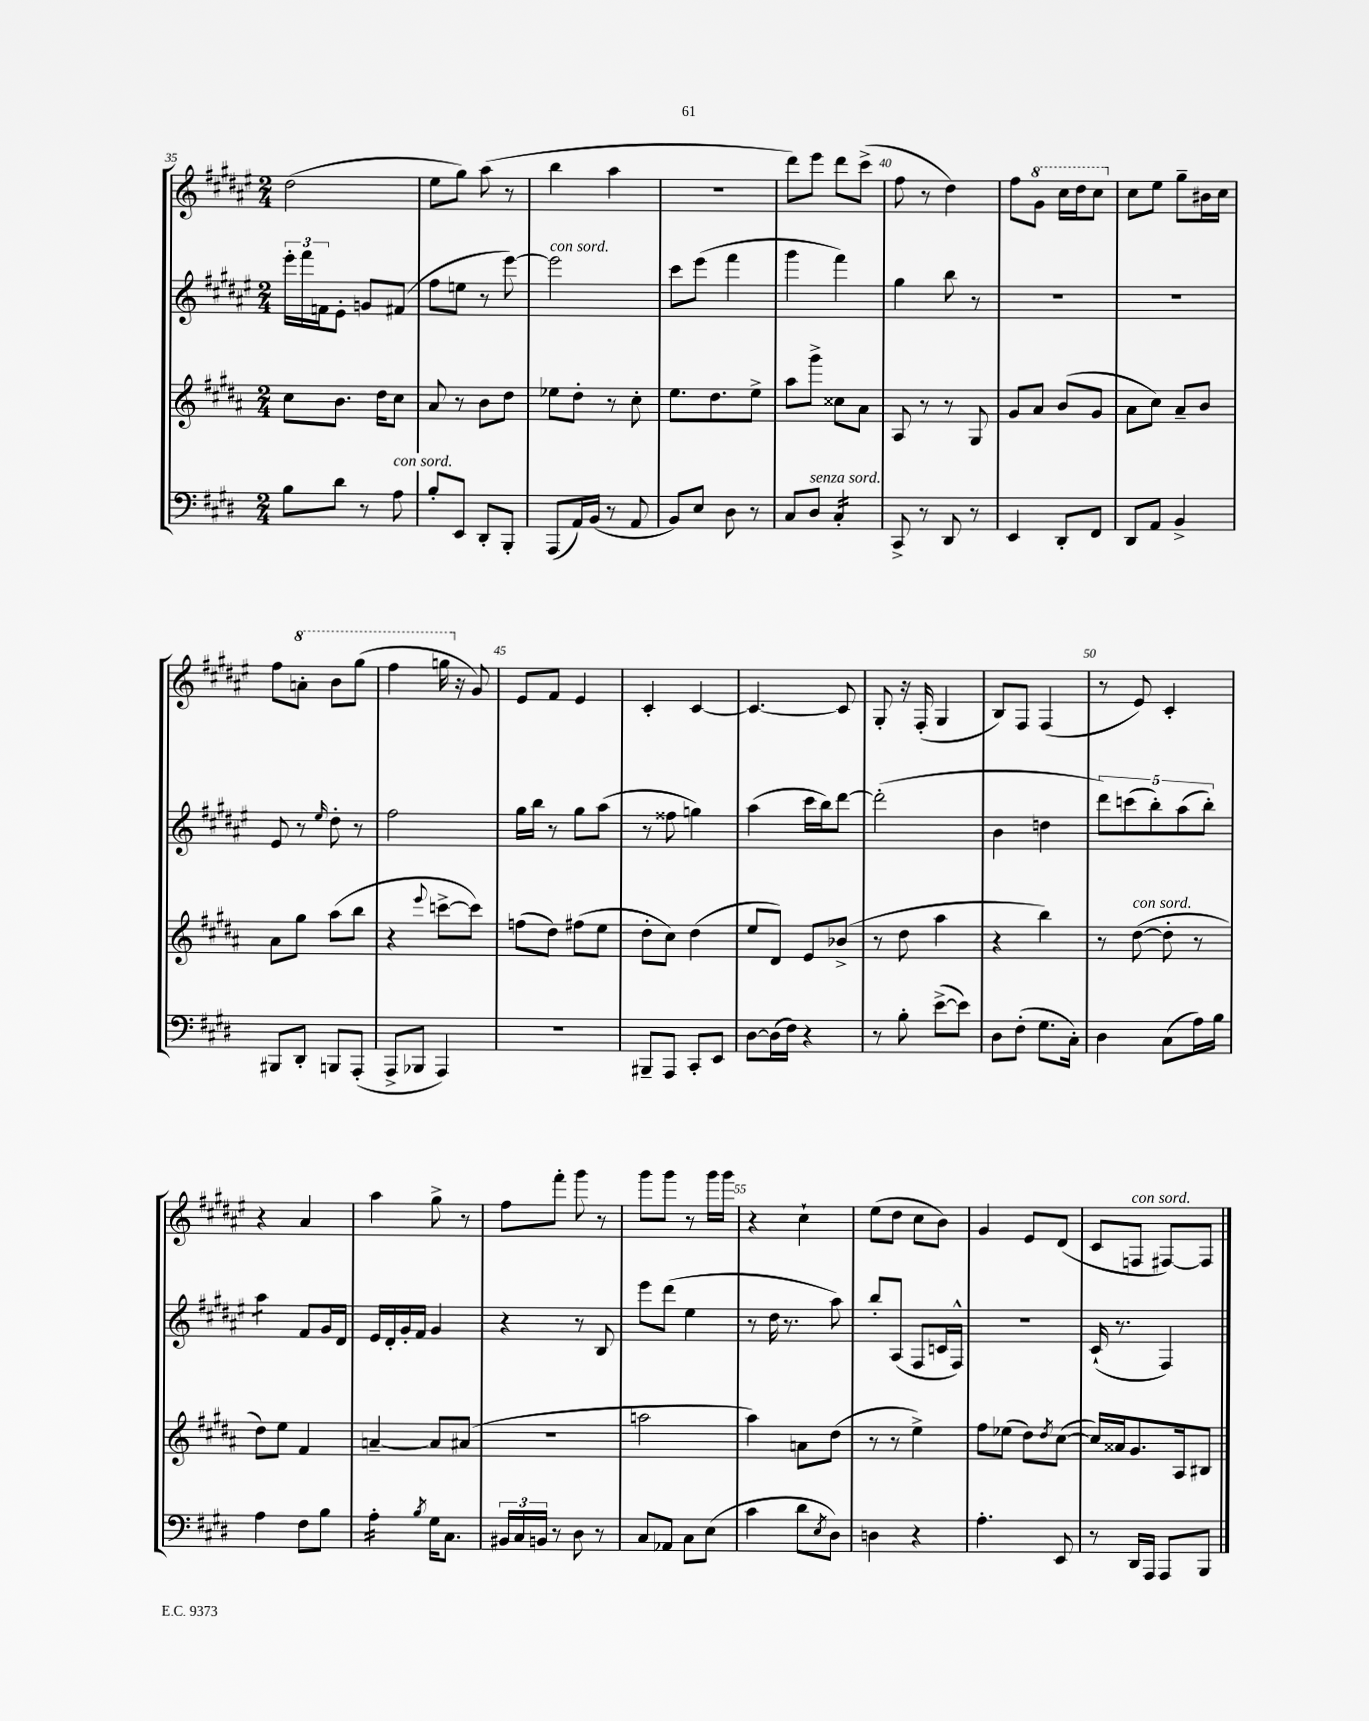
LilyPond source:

<<
\new StaffGroup <<
\new Staff = "s0" {
    \clef treble \key fis \major \numericTimeSignature \time 2/4
    dis''2( |
    eis''8 gis''8) ais''8( r8 |
    b''4 ais''4 |
    R2 |
    dis'''8) eis'''8 dis'''8 cis'''8->( |
    fis''8 r8 dis''4) |
    fis''8 \ottava #1 gis''8 cis'''16 dis'''16 cis'''8 \ottava #0 |
    cis''8 eis''8 gis''8-- bis'16 cis''16 |
    fis''8 \ottava #1 a''8-. b''8 gis'''8( |
    fis'''4 g'''16 \ottava #0 r16 gis'8) |
    eis'8 fis'8 eis'4 |
    cis'4-. cis'4~ |
    cis'4.~ cis'8 |
    gis8-. r16 fis16-.( gis4 |
    b8) fis8 fis4( |
    r8 eis'8) cis'4-. |
    r4 ais'4 |
    ais''4 gis''8-> r8 |
    fis''8 fis'''8-. gis'''8 r8 |
    gis'''8 gis'''8 r8 gis'''16 gis'''16 |
    r4 cis''4-! |
    eis''8( dis''8 cis''8 b'8) |
    gis'4 eis'8 dis'8( |
    cis'8 f8^\markup { \italic "con sord." } fis8~) fis8 \bar "|." |
}
\new Staff = "s1" {
    \clef treble \key fis \major \numericTimeSignature \time 2/4
    \tuplet 3/2 { eis'''16-. fis'''16 f'16 } eis'8-. g'8 fis'8( |
    fis''8 e''8 r8 eis'''8~) |
    eis'''2^\markup { \italic "con sord." } |
    cis'''8 eis'''8( fis'''4 |
    gis'''4 fis'''4) |
    gis''4 b''8 r8 |
    R2 |
    R2 |
    eis'8 r8 \grace { eis''16 } dis''8-. r8 |
    fis''2 |
    gis''16 b''16 r8 gis''8 ais''8( |
    r8 fisis''8 g''4) |
    ais''4( cis'''16 b''16) dis'''8~ |
    dis'''2-.( |
    b'4 d''4 |
    \tuplet 5/4 { dis'''8) c'''8( b''8-.) ais''8( b''8-.) } |
    ais''4:8 fis'8 gis'16 dis'16 |
    eis'16 dis'16-. gis'16-. fis'16 gis'4 |
    r4 r8 b8 |
    eis'''8 dis'''8( eis''4 |
    r8 dis''16 r8. ais''8) |
    b''8-. ais8( fis8 c'16 fis16-^) |
    r2 |
    cis'16-!( r8. fis4) \bar "|." |
}
\new Staff = "s2" {
    \clef treble \key b \major \numericTimeSignature \time 2/4
    cis''8 b'8. dis''16 cis''8 |
    ais'8 r8 b'8 dis''8 |
    ees''8 dis''8-. r8 cis''8-. |
    e''8. dis''8. e''8-> |
    ais''8 gis'''8-> cisis''8 ais'8 |
    ais8 r8 r8 gis8 |
    gis'8 ais'8 b'8( gis'8 |
    ais'8 cis''8) ais'8-- b'8 |
    ais'8 gis''8 ais''8( b''8 |
    r4 \appoggiatura { e'''8 } c'''8~-> c'''8) |
    f''8( dis''8) fis''8( e''8 |
    dis''8-. cis''8) dis''4( |
    e''8 dis'8) e'8 bes'8->( |
    r8 dis''8 ais''4 |
    r4 b''4) |
    r8 dis''8~^\markup { \italic "con sord." }( dis''8-. r8 |
    dis''8) e''8 fis'4 |
    a'4~-- a'8 ais'8( |
    r2 |
    a''2 |
    ais''4) a'8 dis''8( |
    r8 r8 e''4->) |
    fis''8 ees''8( dis''8) \acciaccatura { dis''8 } cis''8~( |
    cis''16) aisis'16 gis'8. ais16 bis8 \bar "|." |
}
\new Staff = "s3" {
    \clef bass \key e \major \numericTimeSignature \time 2/4
    b8 dis'8 r8 a8^\markup { \italic "con sord." } |
    b8-. e,8 dis,8-. b,,8-. |
    a,,8( a,16) b,16( r8 a,8 |
    b,8) e8 dis8 r8 |
    cis8 dis8^\markup { \italic "senza sord." } cis4:16-. |
    cis,8-> r8 dis,8 r8 |
    e,4 dis,8-. fis,8 |
    dis,8 a,8 b,4-> |
    bis,,8 dis,8-. b,,8 a,,8-.( |
    a,,8-> bes,,8 a,,4) |
    r2 |
    bis,,8-- a,,8 cis,8-. e,8 |
    dis8~ dis16( fis16) r4 |
    r8 b8-. e'8~->( e'8) |
    dis8 fis8-.( gis8. cis16-.) |
    dis4 cis8( a16) b16 |
    a4 fis8 b8 |
    a4:16-. \acciaccatura { b8 } gis16 cis8. |
    \tuplet 3/2 { bis,16 cis16 b,16 } r8 dis8 r8 |
    cis8 aes,8 cis8 e8( |
    cis'4 dis'8 \acciaccatura { e8 } dis8) |
    d4 r4 |
    a4.-. e,8 |
    r8 dis,16 a,,16 a,,8 b,,8 \bar "|." |
}
>>
>>
\layout { \context { \Score currentBarNumber = #35 \override BarNumber.break-visibility = ##(#f #t #t) barNumberVisibility = #(every-nth-bar-number-visible 5) } }
